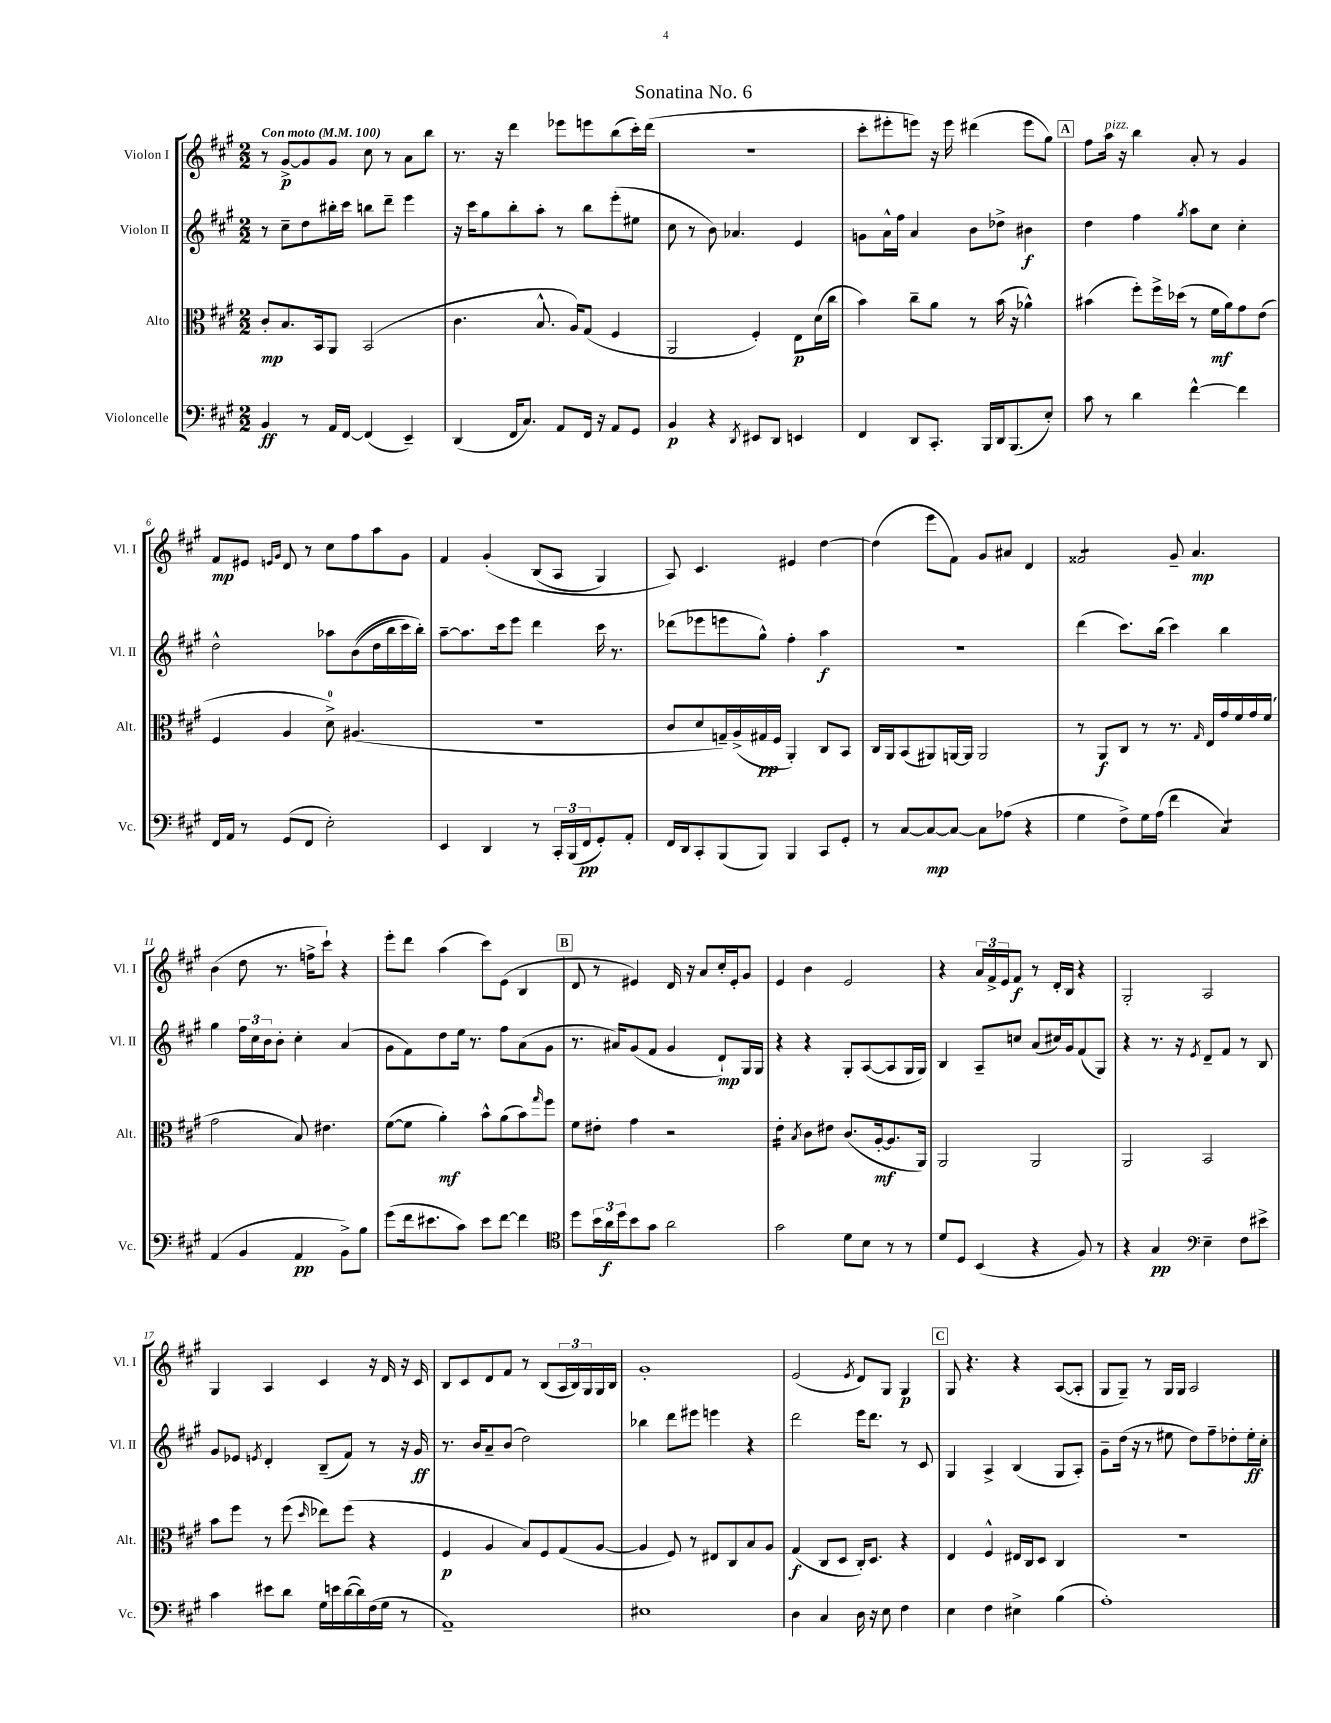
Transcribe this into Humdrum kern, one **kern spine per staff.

**kern	**kern	**kern	**kern
*staff4	*staff3	*staff2	*staff1
*clefF4	*clefC3	*clefG2	*clefG2
*k[f#c#g#]	*k[f#c#g#]	*k[f#c#g#]	*k[f#c#g#]
*M2/2	*M2/2	*M2/2	*M2/2
*MM100	*MM100	*MM100	*MM100
4BB	8c#'	8r	8r
.	8.B	8cc#~	[8g#^
8r	.	8dd	8g#]
.	16BB	.	.
16AA	8AA	16bb#'	8g#
[16FF#	.	16ccc#	.
(4FF#]	(2BB	8bb	8cc#
.	.	8ddd~	8r
4EE~)	.	4eee	8a
.	.	.	8bb
=	=	=	=
(4DD	4.c#	16r	8.r
.	.	16ccc#	.
.	.	8gg#	.
.	.	.	16r
16FF#	.	8bb'	4ddd
8.C#)	.	.	.
.	8.B^^	8aa'	.
8AA	.	8r	8eee-
.	16A)	.	.
16FF#	(8G#	8bb	8eee
16r	.	.	.
8AA	4F#	(8eee'	(8bb
8GG#	.	8ee#	16ccc#')
.	.	.	(16ddd
=	=	=	=
4BB	2AA	8cc#	1r
.	.	8r	.
4r	.	8b)	.
.	.	4.a-	.
8qDD	.	.	.
8EE#	4F#')	.	.
8DD	.	.	.
4EE	8E	4e	.
.	(16d	.	.
.	16cc#	.	.
=	=	=	=
4FF#	4b)	8g	8ccc#'
.	.	16a^^	8eee#'
.	.	16ff#	.
8DD	8cc#~	4a	8eee)
8.CC#'	8a	.	16r
.	.	.	16eee
.	8r	8b	(4ddd#
16BBB	.	.	.
16DD	(16b	8dd-^	.
(8.BBB	16r	.	.
.	4a-^^)	4b#	8eee
8E')	.	.	8gg#)
=	=	=	=
8c#	(4b#	4dd	8ff#
8r	.	.	16aa
.	.	.	16r
4d	8ff#')	4ff#	4bb
.	16ff#^	.	.
.	(16dd-	.	.
.	.	8qgg#	.
[4f#^^	8r	8aa	8a'
.	16f#	8cc#	8r
.	16a)	.	.
4f#]	8g#	4cc#'	4g#
.	(8e	.	.
=	=	=	=
16FF#	4F#	2dd^^	8f#
16AA	.	.	.
8r	.	.	8e#
.	.	.	16qqe
.	.	.	16qqg#
(8GG#	4A	.	8d
8FF#	.	.	8r
2E')	8d^)	8aa-	8cc#
.	(4.A#	&((8b	8ff#
.	.	16dd	8aa
.	.	16bb	.
.	.	16ccc#)	8g#
.	.	16bb'&)	.
=	=	=	=
4EE	1r	[8aa~	4f#
.	.	8.aa]	.
4DD	.	.	&(4g#'
.	.	16ccc#	.
.	.	8eee	.
8r	.	4ddd	(8B
24CC#'	.	.	8A
(24BBB	.	.	.
24FF#	.	.	.
8GG#')	.	16ccc#	4G#)
.	.	8.r	.
8AA'	.	.	.
=	=	=	=
16FF#	8c#	(8ddd-	8A&)
16DD	.	.	.
8CC#'	8d	8eee-	4.c#
(8BBB	16G~)	8eee	.
.	(16A^	.	.
8BBB)	16G#	8gg#^^)	.
.	16F#	.	.
4BBB	4AA')	4ff#'	4e#
8CC#	8C#	4aa	[4dd
8GG#'	8BB	.	.
=	=	=	=
8r	16C#	1r	(4dd]
.	16AA	.	.
[8C#	(8BB	.	.
8C#_	8AA#)	.	8eee
8C#_	[16AA	.	8f#)
.	16AA]	.	.
8C#]	2AA	.	8g#
(8A-	.	.	8a#
4r	.	.	4d
=	=	=	=
4G#	8r	(4ddd	2f##
.	8AA	.	.
8F#^)	8C#	8.ccc#)	.
16G#	8r	.	.
(16A	.	(16bb	.
4f#	8.r	4ccc#)	8g#~
.	.	.	4.a
.	16qqG#	.	.
.	16E	.	.
4C#)	16g#	4bb	.
.	16f#	.	.
.	16g#	.	.
.	(16f#	.	.
=	=	=	=
(4AA	2g#	4gg#	(4b
4BB	.	24ff#	8dd
.	.	24cc#	.
.	.	24b	.
.	.	8b'	8.r
4AA	8B)	4cc#'	.
.	.	.	16ff^
.	4.e#	.	8ccc#`)
8BB^)	.	(4a	4r
8B	.	.	.
=	=	=	=
(8g#	([8f#	8g#	8eee'
16f#	8f#]	8f#)	8ddd
8.e#	.	.	.
.	4a')	8dd	(4aa
8c#)	.	16ee	.
.	.	8.r	.
8e#	8b^^	.	8ccc#)
[8f#	(8a	8ff#	(8e
4f#]	8b)	(8a	4B
.	16qqgg#	.	.
.	8ff#	8g#	.
=	=	=	=
*clefC4	*	*	*
8dd	8f#	8.r	8d
24b	8e#'	.	8r
24a	.	.	.
.	.	16a#)	.
24dd	.	.	.
8b	4g#	(8g#	4e#)
8g#	.	8f#	.
2a	2r	4g#	16d
.	.	.	16r
.	.	.	8a
.	.	8d`)	16cc#'
.	.	.	16e#'
.	.	16G#	8g#
.	.	16G#	.
=	=	=	=
2g#	4e'	4r	4e
.	8qB	.	.
.	8c#	4r	4b
.	8e#	.	.
8d	(8.c#	8G#'	2e
8B	.	([8A	.
.	[16A'	.	.
8r	8.A]	8A]	.
8r	.	16G#	.
.	16AA)	16G#)	.
=	=	=	=
8d	2AA	4B	4r
8D	.	.	.
(4BB	.	8A~	24a
.	.	.	24f#^
.	.	.	24e
.	.	8cc	8f#
4r	2AA	(8a	8r
.	.	16cc#)	16d'
.	.	16g#	16B
8F#)	.	(8f#	4r
8r	.	8G#)	.
=	=	=	=
4r	2AA	4r	2G#'
4G#	.	8.r	.
.	.	16r	.
*clefF4	*	*	*
.	.	8qe	.
4E~	2BB	8d~	2A
.	.	8f#	.
8F#	.	8r	.
8e#^	.	8B	.
=	=	=	=
4c#	8b	8g#	4G#
.	8ff#	8e-	.
.	.	8qe	.
8e#	8r	4d'	4A
8d	(8ff#	.	.
.	16qqdd	.	.
16G#	8ee-)	(8B~	4c#
16e	.	.	.
([16d	(8ff#	8f#)	.
16d])	.	.	.
(16F#	4r	8r	16r
16G#	.	.	16d
8r	.	16r	16r
.	.	16g#	16c#
=	=	=	=
1AA~)	4F#	8.r	8B
.	.	.	8c#
.	.	16b	.
.	4A	8a~	8d
.	.	(8b	8f#
.	8B)	2dd)	8r
.	8F#	.	(8B
.	(8G#	.	24A
.	.	.	24B)
.	.	.	24G#
.	[8A	.	16G#
.	.	.	16B
=	=	=	=
1E#	4A]	4bb-	1g#'
.	8F#)	8ddd	.
.	8r	8eee#	.
.	8E#	4eee	.
.	8C#	.	.
.	8B	4r	.
.	8A	.	.
=	=	=	=
4D	(4G#	2ddd	(2e
4C#	8C#	.	.
.	8D	.	.
.	.	.	8qe
16D	16C#')	16eee	8d)
16r	8.D	8.ddd	.
8E	.	.	8G#
4F#	4r	8r	4G#
.	.	8c#	.
=	=	=	=
4E	4E	4G#	8G#
.	.	.	4.r
4F#	4F#^^	4A^	.
4E#^	16E#	(4B	4r
.	16C#	.	.
.	8D	.	.
(4B	4C#	8G#	([8A
.	.	8A')	8A']
=	=	=	=
1A')	1r	8g#~	8G#
.	.	(16dd	8G#~)
.	.	16r	.
.	.	8r	8r
.	.	8ee#	16G#
.	.	.	16G#
.	.	8dd)	2A
.	.	8ff#~	.
.	.	8dd-'	.
.	.	16ee#'	.
.	.	16cc#'	.
==	==	==	==
*-	*-	*-	*-
